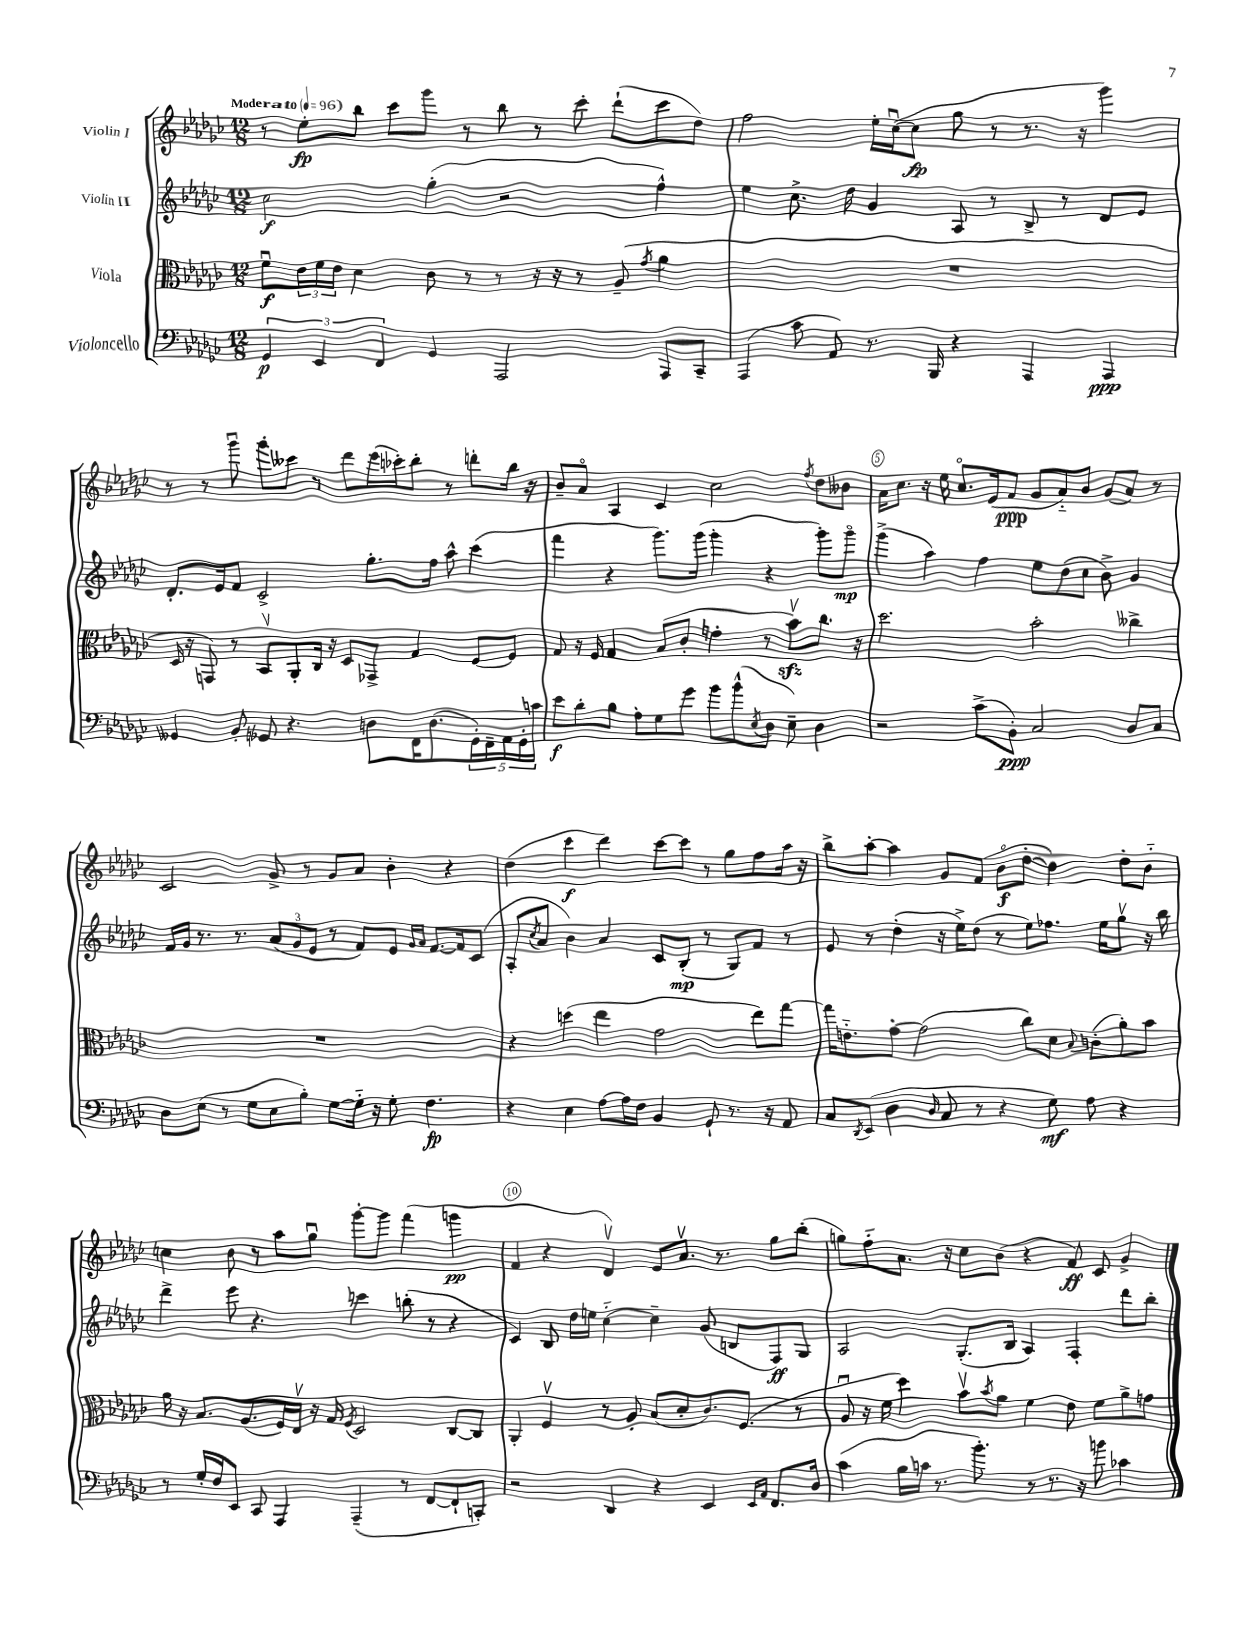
<<
\new StaffGroup <<
\new Staff = "s0" \with { instrumentName = "Violin I" } {
    \clef treble \key ges \major \numericTimeSignature \time 12/8 \tempo "Moderato" 4 = 96
    r8 ees''8-.\fp bes''8 ces'''8 ges'''8 r8 bes''8 r8 ces'''8-. des'''8-!( ces'''8 des''8) |
    f''2 ees''16-. ces''16~\downbow( ces''8\fp ges''8 r8 r8. r16 ges'''4) |
    r8 r8 ges'''8\downbow ges'''8-. ceses'''8 r8 des'''8 ees'''16( ces'''16-.) bes''8-. r8 d'''8-. bes''16 r16 |
    bes'8-- aes'8\flageolet aes4 ces'4 ces''2 \acciaccatura { f''8 } des''8 beses'8 |
    aes'16 ces''8. r16 ees''16 ces''8.\flageolet ees'16( f'8\ppp ges'8 aes'8-_) bes'8 ges'8( aes'8) r8 |
    ces'2 ges'8-> r8 ges'8 aes'8 bes'4-. r4 |
    des''4( ces'''4\f des'''4) ces'''8~ ces'''8 r8 ges''8 f''8 aes''16 r16 |
    bes''8-> aes''8~-. aes''4 ges'8 f'8( bes'8\flageolet\f des''8~-. des''4) des''8-. bes'8-_ |
    c''4 bes'8 r8 aes''8 ges''8\downbow ges'''8~-. ges'''8 f'''4( g'''4\pp |
    f'4 r4 des'4\upbow) ees'8 aes'8.\upbow r8. ges''8 bes''8-.( |
    g''8) f''8-_ aes'8. r16 ces''8 bes'8( r4 f'8\ff) ces'8 ges'4-> \bar "|." |
}
\new Staff = "s1" \with { instrumentName = "Violin II" } {
    \clef treble \key ges \major \numericTimeSignature \time 12/8
    ces''2\f ges''4-.( r2 f''4-^) |
    ees''4 ces''8.-> des''16 ges'4 aes8 r8 bes8-> r8 des'8 ees'8 |
    des'8.-. ees'16 f'8 ces'2-> ges''8.-. f''16 aes''8-^ ces'''4( |
    f'''4 r4 ges'''8.) ges'''16( ges'''4-. r4 ges'''8-.) ges'''8\flageolet\mp |
    ges'''4->( aes''4) f''4 ees''8 des''8( ces''8 bes'8->) ges'4 |
    f'16 ges'16 r8. r8. \tuplet 3/2 { aes'8( ges'8 ees'8 } r8 f'8) ees'8 \grace { ges'16 aes'16 } f'8.~ f'16 ces'8( |
    aes8-. \acciaccatura { ces''8 } aes'8 bes'4) aes'4 ces'8 bes8-.\mp( r8 ges8) f'8 r8 |
    ees'8 r8 des''4-.( r16 ees''16->) des''8( r8 ees''8) fes''8. ees''16 ges''8\upbow r16 bes''16 |
    des'''4-> ees'''8 r4. c'''4 b''8-.( r8 r4 |
    ces'4) bes8 des''16 e''16 ces''4~-_ ces''4-- ges'8( b8 f8\ff) ges8 |
    aes2 ges8.-.( bes16 aes4) f4-. des'''8 bes''8-. \bar "|." |
}
\new Staff = "s2" \with { instrumentName = "Viola" } {
    \clef alto \key ges \major \numericTimeSignature \time 12/8
    f'8\downbow\f \tuplet 3/2 { ees'16 f'16 ees'16 } des'4 ces'8 r8 r8 r16 r16 r8 aes8--( \acciaccatura { ges'8 } aes'4 |
    R1. |
    des16 r16 g,8) r8 bes,8\upbow aes,8-. ces16 r16 des8 ges,8-> ges4 f8~ f8 |
    ges8 r16 f16 ges4 bes8( ces'8-. g'4-. r8 bes'8\upbow\sfz) ces''8. r16 |
    des''2. bes'2-. ceses''4-> |
    R1. |
    r4 d''4( ees''4 ges'2 ees''8) ges''8~ |
    ges''16 e'8.-_ ges'8~-. ges'2( ces''8) des'8 \appoggiatura { bes8 } c'8-.( aes'8-.) bes'8 |
    aes'16 r16 bes8. aes8.( f16) ees16\upbow r16 ges16 \acciaccatura { f8 } des2 ces8~ ces8 |
    aes,4-. f4\upbow r8 aes8-. bes8( des'8-. ces'8.) f8.( r8 |
    aes8\downbow r16 f'16 des''4) bes'8\upbow \acciaccatura { bes'8 } aes'8 f'4 ees'8 f'8 aes'8-> g'8 \bar "|." |
}
\new Staff = "s3" \with { instrumentName = "Violoncello" } {
    \clef bass \key ges \major \numericTimeSignature \time 12/8
    \tuplet 3/2 { ges,4\p ees,4 f,4 } ges,4 aes,,2 aes,,8 ces,8-- |
    aes,,4( ces'8 aes,8) r8. bes,,16 r4 aes,,4 aes,,4\ppp |
    geses,4 bes,8-. ges,8 r4. d8 f,16 d8.( \tuplet 5/4 { ges,16-.) f,16-- aes,16 ges,16-. c'16 } |
    ees'8\f des'8-. bes8 aes8-. ges8 ges'8 bes'8 bes'8-^( \acciaccatura { ees8 } des8 ees8--) des4 |
    r2 ces'8->( bes,8-.\ppp) ces2 des8 ces8 |
    des8 ees8( r8 ges8 ees8 bes8-.) ges8~ ges16-_ r16 ges8-. f4.\fp |
    r4 ees4 aes8~ aes16 f16 bes,4 ges,8-! r8. r16 aes,8 |
    ces8 \acciaccatura { des,8 } ees,8( des4 \grace { des16 } ces8 r8 r4 ges8\mf) aes8 r4 |
    r8 ges16-. f16 ees,8 ces,8 aes,,4 aes,,4--( r8 f,8~ f,8-! c,8-.) |
    r2 des,4 r4 ees,4 \grace { ees,16 aes,16 } f,8. des16 |
    ces'4( bes16 c'16 r8. bes'8.-.) r8 r8. r16 b'8 ces'4 \bar "|." |
}
>>
>>
\layout { \context { \Score \override BarNumber.break-visibility = ##(#f #t #t) barNumberVisibility = #(every-nth-bar-number-visible 5) \override BarNumber.stencil = #(make-stencil-circler 0.1 0.3 ly:text-interface::print) } }
